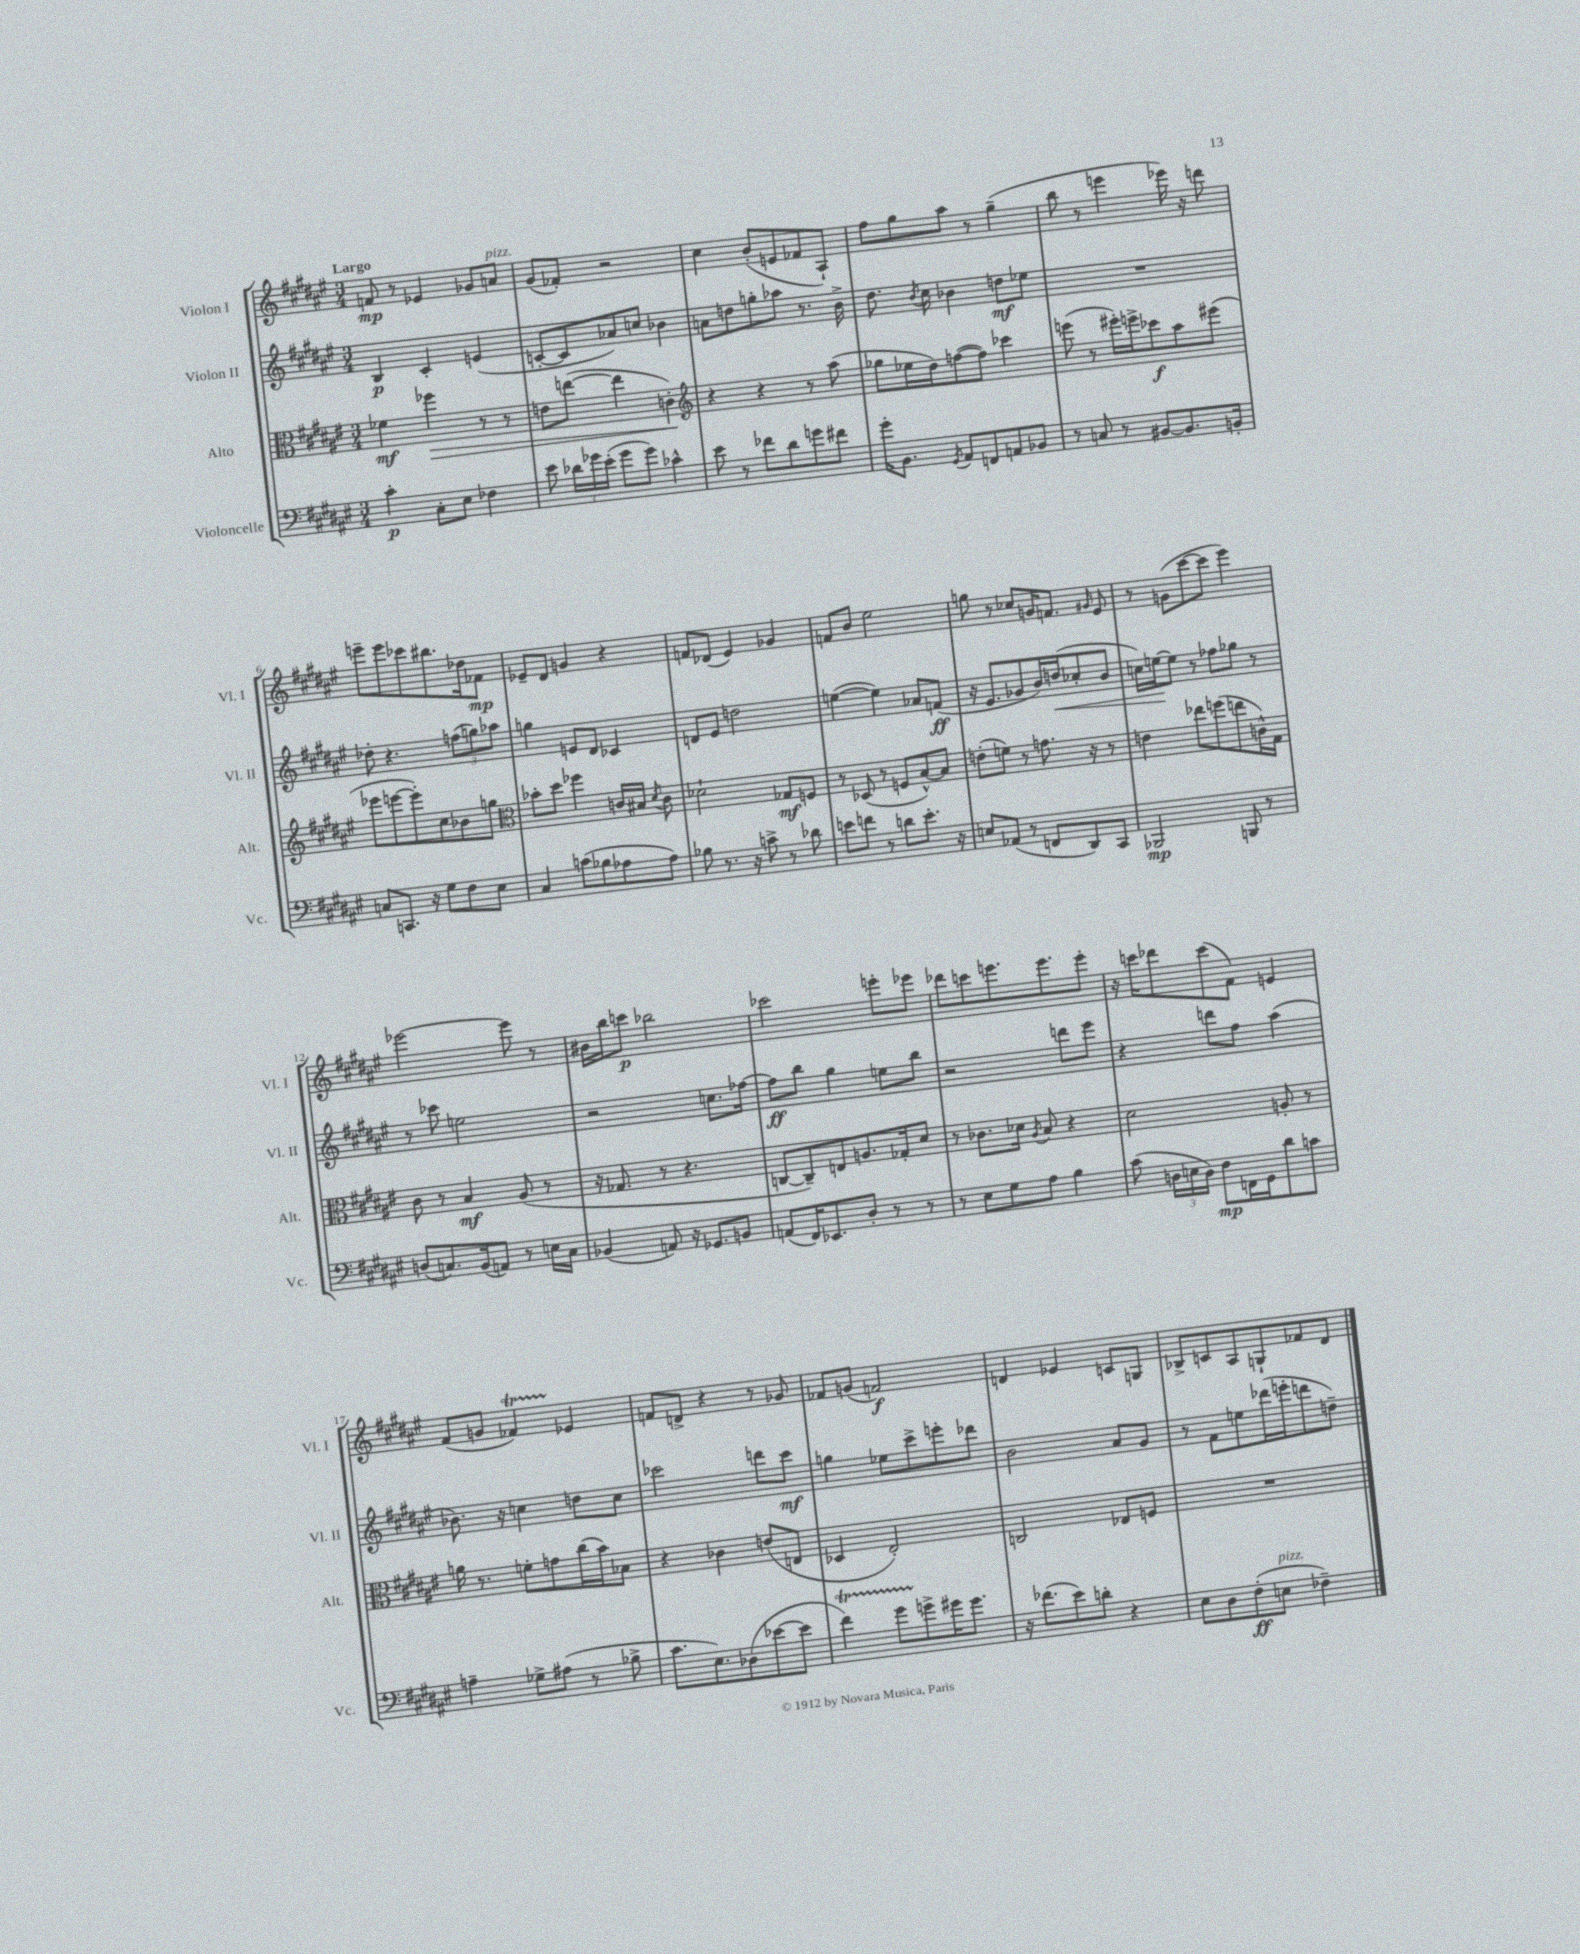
<<
\new StaffGroup <<
\new Staff = "s0" \with { instrumentName = "Violon I" shortInstrumentName = "Vl. I" } {
    \clef treble \key fis \major \numericTimeSignature \time 3/4 \tempo "Largo"
    \autoBeamOff f'8\mp r8 ees'4 ges'8[ a'8]^\markup { \italic "pizz." } |
    gis'8[( fes'8]-.) r2 |
    cis''4 b'8[-.( e'8 fes'8 ais8]-!) |
    fis''8[ gis''8 ais''8] r8 gis''4--( |
    b''8 r8 e'''4 ees'''16) r16 d'''8 |
    e'''8[-- e'''8 ces'''8 bis''8. des''16 fes'8]\mp |
    ees'8[-- dis'8] g'4 r4 |
    f'8[ des'8]( eis'4) ges'4 |
    f'8[ b'8] eis''2 |
    g''8 r8 ces''8[ g'16 f'8.] \grace { gis'16 } eis'8 |
    r8 g'8[( cis'''8~ cis'''8] eis'''4) |
    ees'''2~ ees'''8 r8 |
    bis'16[ b''16 c'''8]\p bes''2 |
    ces'''2 e'''8[-. ees'''8] |
    des'''8[ c'''8 e'''8. e'''8. e'''8]-. |
    r16 c'''16[ des'''8 c'''8( fis'8]) e'4 |
    fis'8[( g'8] fes'4\startTrillSpan) ees'4\stopTrillSpan |
    f'8[ d'8]-> r4 r8 ges'8 |
    fes'8[ g'8]( f'2\f) |
    d'4 ees'4 c'8[ g8] |
    bes8[-> c'8 ais8 g8-! fes'8 dis'8] \bar "|." |
}
\new Staff = "s1" \with { instrumentName = "Violon II" shortInstrumentName = "Vl. II" } {
    \clef treble \key fis \major \numericTimeSignature \time 3/4
    \autoBeamOff b4\p cis'4-. e'4( |
    c'8[~-. c'8 aes'8) c''8] bes'4 |
    a'8[ d''8 g''8-. aes''8] r8. b'16-> |
    dis''8. \acciaccatura { b'8 } cis''16 bes'4 d''8[\mf ees''8] |
    R2. |
    des''8-. r4. \tuplet 3/2 { f''8[( g''8) aes''8] } |
    g''4 e'8[ dis'8] ces'4 |
    d'8[ eis'8] d''2 |
    e''4~( e''4) aes'8[ f'8]\ff( |
    r16 eis'8.[ ges'8 b'16) d''16\<( ces''8-. b'8] |
    c''16[) e''16~\! e''8] r8 fes''8[ ges''8] r8 |
    r8 ces'''8 e''2 |
    r2 c''8.[ fes''16]~ |
    fes''8[\ff b''8] gis''4 e''8[ b''8] |
    r2 d'''8[ eis'''8] |
    r4 d'''8[ fis''8] ais''4( |
    bes'8.) r16 c''4 d''8[ c''8] |
    ces'''2 d'''8[ ces'''8]\mf |
    g''4 ees''8[ cis'''8-> e'''8-. des'''8] |
    b'2 ais'8[ gis'8] |
    r8 fis'8[ e''8 des'''16( e'''16-. d'''8 d''8]--) \bar "|." |
}
\new Staff = "s2" \with { instrumentName = "Alto" shortInstrumentName = "Alt." } {
    \clef alto \key fis \major \numericTimeSignature \time 3/4
    \autoBeamOff fes'4\mf fes''4\> r8 r8 |
    e'8[ e''8]~( e''4 c'4-.\!) |
    \clef treble r4 r4 r8 ais''8( |
    ges''8[ ees''16 dis''16) f''8~( f''8]) ces'''4 |
    e'''8( r8 eis'''16[-.) e'''16-> ces'''8\f ais''8 eis'''8]( |
    ees'''8[ e'''8~ e'''8-.) cis''8 bes'8 g''8] |
    \clef alto bes'8[-. dis''8] fes''4 c'16[ bis16] \acciaccatura { dis'8 } c'8 |
    des'2-! ges8[\mf f8] |
    r8 des8( r8 f8[ b8~-^) b8] |
    e'8[-.( f'8]) r8 g'8. r16 r8 |
    e'4 ees''8[ f''8( e''8 c'16-^) gis16] |
    cis'8 r8 b4\mf ais8( r8 |
    r16 ges8. r8 r4. |
    c8[~ c8--) e8 a8. ges16-. dis'8] |
    r8 ces'8.[ des'16] \acciaccatura { ais8 } b8 r4 |
    dis'2 a8-. r8 |
    a'16 r8. f'8[-. g'8 cis''16( b'16) bes8] |
    r4 ces'4 e'8[( e8] |
    des4 eis2-.) |
    c2 ees8[ f8] |
    R2. \bar "|." |
}
\new Staff = "s3" \with { instrumentName = "Violoncelle" shortInstrumentName = "Vc." } {
    \clef bass \key fis \major \numericTimeSignature \time 3/4
    \autoBeamOff cis'4-.\p cis8[-. eis8] fes4 |
    eis'8 \tuplet 3/2 { des'16[ ges'16 eis'16]-.( } ges'8[ ges'8]) ces'4-^ |
    eis'8 r8 fes'8[ dis'8 g'8 fis'8] |
    gis'16[-. b,8.] \acciaccatura { gis,8 } ais,8[ f,8 a,8 bes,8] |
    r8 c8 r8 bis,8[~ bis,8. b,16]-. |
    c8[ c,8.] r16 gis8[ fis8 eis8] |
    cis4 c'8[( bes8 aes8 aes8]) |
    bes8 r8. r16 c'8-> r8 des'8 |
    e'8[ f'8] r8 d'8[ e'8.]-. r16 |
    e8[ aes,8]( r8 f,8[ dis,8) cis,8] |
    bes,,2\mp b,,8 r8 |
    d8[( c8.) b,16( a,8]) r8 e16[ c16] |
    bes,4( a,8) r16 ges,8.[ b,8] |
    a,8[( fis,16) ees,8. dis8]-. r8 r8 |
    r8 eis8[ gis8 ais8] b4 |
    cis'8( \tuplet 3/2 { d16[ e16 d16]) } fis8[\mp f,16 gis,16 dis'8 c'8] |
    a4-- ges8[-> ais8]( r8 bes8-> |
    cis'8.[ eis8.) des8( ees'8~ ees'8] |
    fis'4\startTrillSpan) gis'8[ g'8->\stopTrillSpan gis'16 gis'8.] |
    r16 fes'8.[( eis'8) d'8]-. r4 |
    eis8[ dis8 fis8-.\ff( e8]^\markup { \italic "pizz." } fes4--) \bar "|." |
}
>>
>>
